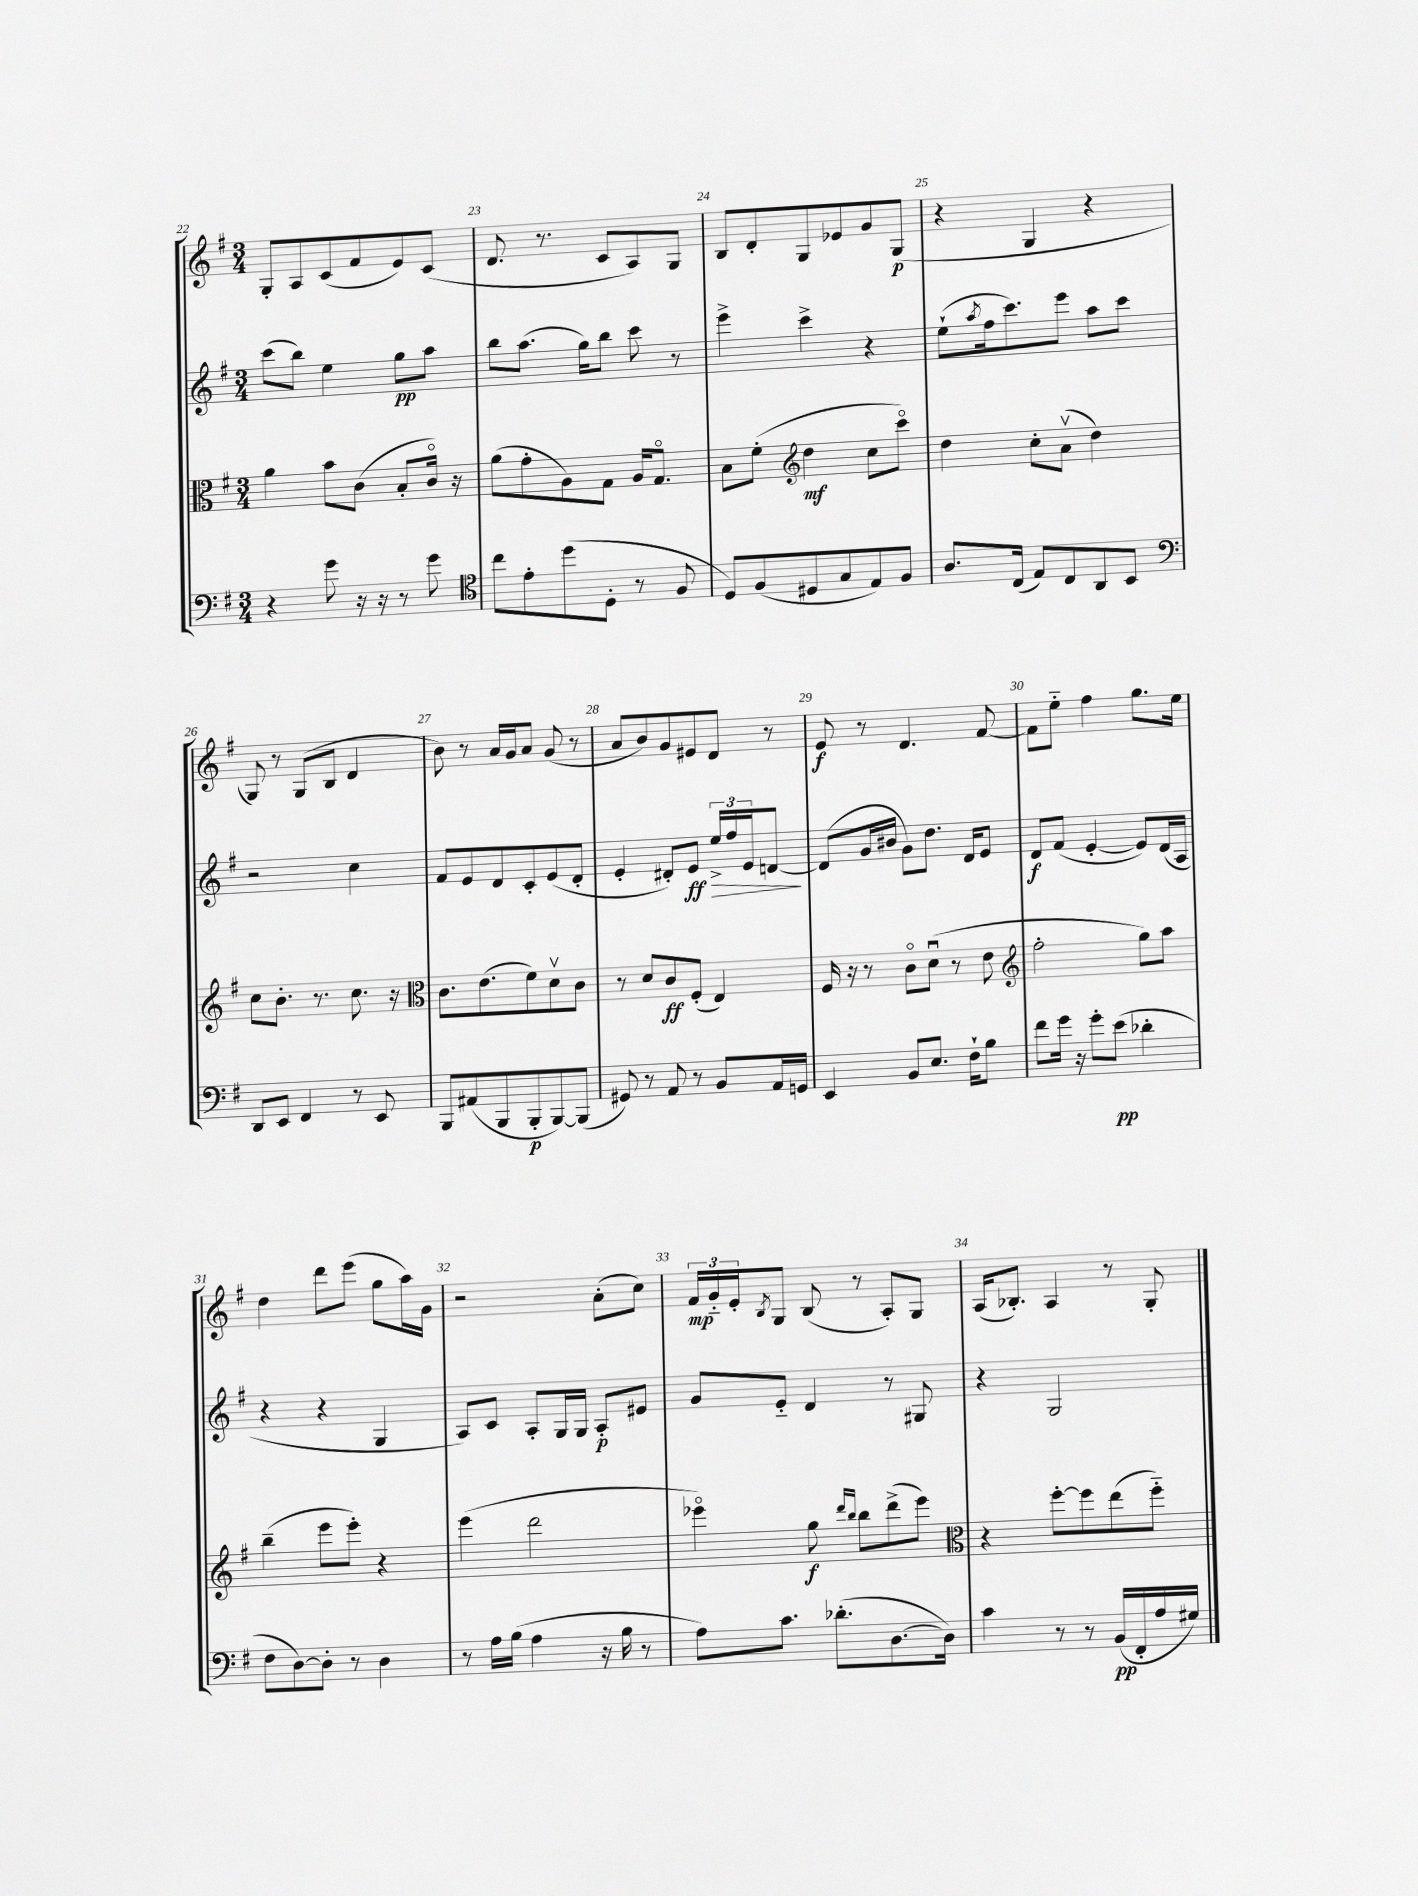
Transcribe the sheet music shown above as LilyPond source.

<<
\new StaffGroup <<
\new Staff = "s0" {
    \clef treble \key g \major \numericTimeSignature \time 3/4
    g8-. a8 c'8( fis'8 e'8) c'8( |
    d'8. r8. c'8 a8) g8 |
    b8 d'8-. g8 ees'8 g'8 g8\p( |
    r4 g4 r4 |
    g8) r8 g8( b8 d'4 |
    b'8) r8 a'16 g'16 a'8 g'8( r8 |
    a'8 b'8) g'8 eis'8 d'8 r8 |
    e'8\f r8 d'4. fis'8~ |
    fis'8 e''8-_ fis''4 g''8. e''16 |
    d''4 d'''8 e'''8( g''8 a''16) g'16 |
    r2 a'8-.( c''8) |
    \tuplet 3/2 { fis'16\mp g'16-_ e'16-. } \acciaccatura { b8 } g8 b8( r8 a8-.) g8 |
    a16( bes8.-.) a4 r8 g8-. \bar "|." |
}
\new Staff = "s1" {
    \clef treble \key g \major \numericTimeSignature \time 3/4
    c'''8( b''8) e''4 g''8\pp a''8 |
    b''8 a''8.( g''16) b''8 c'''8 r8 |
    e'''4-> c'''4-> r4 |
    e''8-!( \acciaccatura { a''8 } fis''16 c'''8.) e'''8 a''8 c'''8 |
    r2 c''4 |
    fis'8 e'8 d'8 c'8-. e'8( d'8-. |
    e'4-. dis'8-.) e'8\ff \tuplet 3/2 { e''16->\> fis''16 e'16 } d'8~\! |
    d'8( g'16 bis'16 g'8) d''8. d'16 e'8 |
    d'8\f fis'8( e'4~-. e'8) d'16( a16 |
    r4 r4 g4 |
    a8) c'8 a8-. g16 g16 a8-.\p eis'8 |
    g'8 e'8-_ d'4 r8 gis8 |
    r4 g2 \bar "|." |
}
\new Staff = "s2" {
    \clef alto \key g \major \numericTimeSignature \time 3/4
    a'4 b'8 c'8( b8-. c'16\flageolet) r16 |
    a'8( g'8-. a8) g8 a16 g8.\flageolet |
    b8 fis'8-.( \clef treble d''4\mf c''8 c'''8\flageolet) |
    d''4 c''8-. a'8\upbow( d''4) |
    c''8 b'8.-. r8. c''8. r16 |
    \clef alto c'8. e'8.( fis'8) d'8\upbow c'8 |
    r8 d'8 c'8\ff fis8-.( e4) |
    fis16 r16 r8 c'8\flageolet d'8\downbow( r8 e'8 |
    \clef treble fis''2-. g''8) a''8 |
    b''4--( e'''8 e'''8-.) r4 |
    e'''4( d'''2 |
    ees'''4\flageolet) g''8\f \grace { d'''16 b''16 } b''8 d'''8->( ees'''8) |
    \clef alto r4 fis''8~-. fis''8 e''8( fis''8-_) \bar "|." |
}
\new Staff = "s3" {
    \clef bass \key g \major \numericTimeSignature \time 3/4
    r4 g'8 r16 r16 r8 g'8 |
    \clef tenor c''8 e'8-. d''8( d8-. r8 fis8 |
    d8) fis8( dis8 g8 e8) fis8 |
    a8. c16( e8) c8 a,8 b,8 |
    \clef bass d,8 e,8 fis,4 r8 e,8 |
    b,,8 ais,8( b,,8 b,,8-.\p b,,8~) b,,8( |
    gis,8) r8 a,8 r8 b,8 a,16 g,16 |
    e,4 b,8 e8. fis16-! b8 |
    fis'8 g'16 r16 g'8-. e'8\pp( des'4-. |
    fis8 d8~) d8-. r8 d4 |
    r8 a16 b16( a4 r16 b16 r8 |
    a8) c'8. des'8.-.( d8.~ d16) |
    c'4 r8 r8 b,16\pp( fis,16-. a16 gis16) \bar "|." |
}
>>
>>
\layout { \context { \Score currentBarNumber = #22 \override BarNumber.break-visibility = ##(#f #t #t) barNumberVisibility = #all-bar-numbers-visible } }
